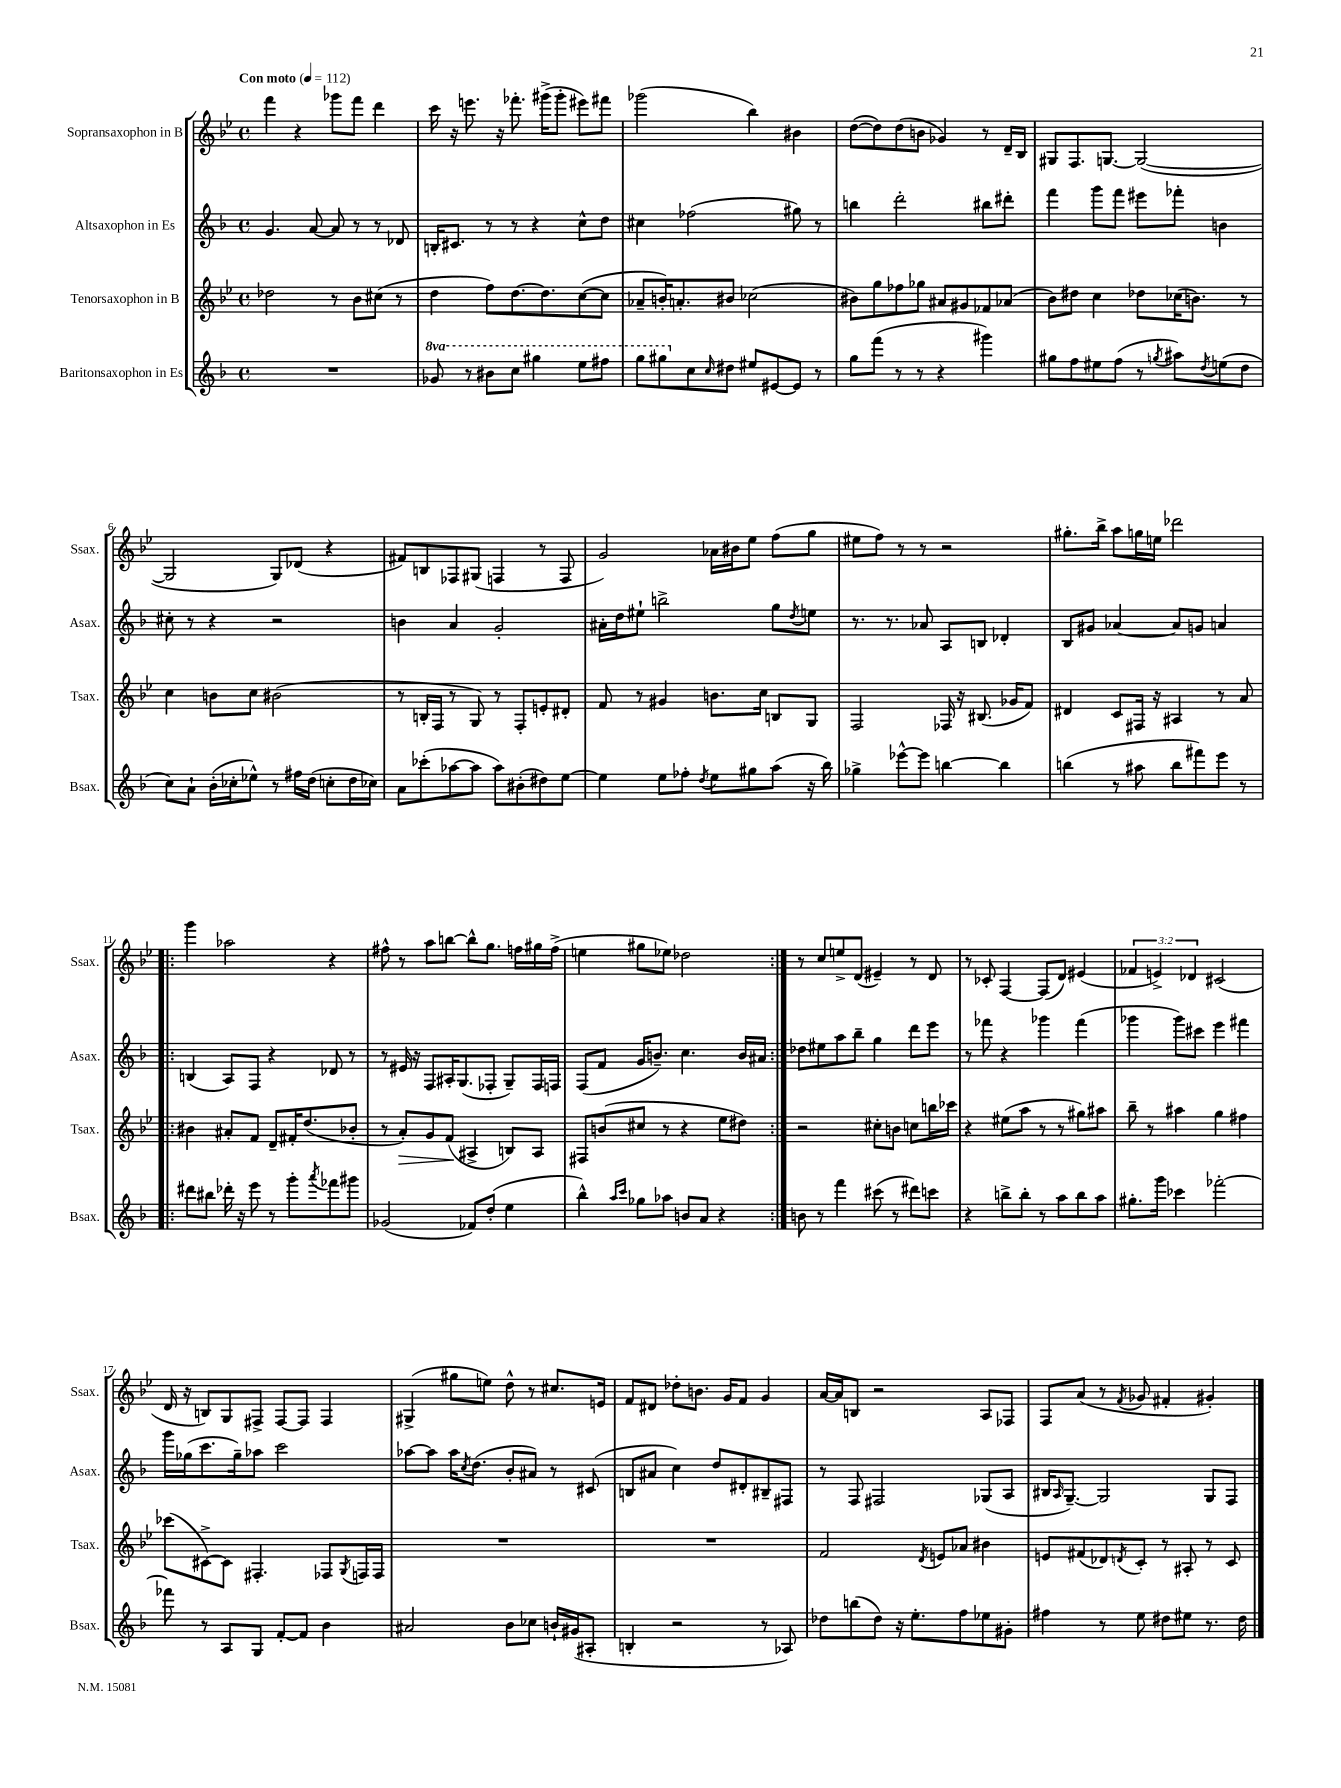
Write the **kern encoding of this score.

**kern	**kern	**kern	**kern
*staff4	*staff3	*staff2	*staff1
*clefG2	*clefG2	*clefG2	*clefG2
*k[b-]	*k[b-e-]	*k[b-]	*k[b-e-]
*M4/4	*M4/4	*M4/4	*M4/4
*met(c)	*met(c)	*met(c)	*met(c)
*MM112	*MM112	*MM112	*MM112
1r	2dd-	4.g	4fff
.	.	.	4r
.	.	[8a	.
.	8r	8a]	8ggg-
.	8b-	8r	8fff
.	(8cc#	8r	4ddd
.	8r	8d-	.
=	=	=	=
8gg-	4dd	16B'	16ccc
.	.	8.c#	16r
8r	.	.	8.eee
8bb#	8ff)	8r	.
.	.	.	16r
8ccc	[8.dd	8r	8.fff-'
4ggg#	.	4r	.
.	8.dd]	.	(16ggg#^
.	.	.	8ggg#'
8eee	([8cc	8cc^^	8eee#)
8fff#	8cc]	8dd	8fff#
=	=	=	=
8ggg	8a-~	4cc#	(2ggg-
8ggg#	16b')	.	.
.	8.a'	.	.
8cc	.	(2ff-	.
16qqcc	.	.	.
8dd#	8b#	.	.
8ee#	(2cc-	.	4bb-)
[8e#	.	.	.
8e#]	.	8gg#)	4b#
8r	.	8r	.
=	=	=	=
8gg	8b#)	4bb	([8dd
(8fff	8gg	.	8dd])
8r	8ff-	2ddd'	(8dd
8r	8gg-	.	8b
4r	8a#	.	4g-)
.	8g#	.	.
4ggg#)	8f-	8bb#	8r
.	(8a-	8ddd#'	16d~
.	.	.	16B-
=	=	=	=
8gg#	8b-)	4fff	8G#
8ff	8dd#	.	8.F
8ee#	4cc	8ggg	.
.	.	.	[8.G
(8ff	.	8fff	.
8r	8dd-	8eee#	(2G_
8qgg	.	.	.
8aa#)	(16cc-	8fff-'	.
.	8.b)	.	.
8qdd	.	.	.
(8ee	.	4b	.
8dd	8r	.	.
=	=	=	=
8cc)	4cc	8cc#'	2G]
8a`	.	8r	.
(16b-'	8b	4r	.
16cc-'	.	.	.
8ee-^^)	8cc	.	.
8r	(2b#	2r	8G)
16ff#	.	.	(8d-
(16dd	.	.	.
8cc'	.	.	4r
16dd	.	.	.
16cc-)	.	.	.
=	=	=	=
8a	8r	4b	8f#)
(8ccc-'	16B'	.	8B
.	16F	.	.
[8aa-	8r	4a	8F-
8aa-]	8G)	.	(8G#
8aa-)	8r	2g'	4F
(8b#'	8F'	.	.
8dd#)	8e'	.	8r
[8ee	8d#'	.	8F
=	=	=	=
4ee]	8f	16a#'	2g)
.	.	16dd	.
.	8r	8ee#`	.
8ee	4g#	2bb^	.
8ff-'	.	.	.
8qdd	.	.	.
8ee	8.b	.	16a-
.	.	.	16b#
8gg#	.	.	8ee-
.	16cc	.	.
(8aa	8B	8gg	(8ff
.	.	8qdd	.
16r	8G	8ee	8gg
16bb-)	.	.	.
=	=	=	=
4gg-^	2F	8.r	8ee#
.	.	.	8ff)
.	.	8.r	.
[8eee-^^	.	.	8r
8eee-]	.	8a-	8r
[4bb	16F-	8A	2r
.	16r	.	.
.	(8.B#	8B	.
4bb]	.	4d-'	.
.	16g-	.	.
.	8f)	.	.
=	=	=	=
(4bb	4d#	8B-	8.gg#'
.	.	8g#	.
.	.	.	16bb-^
8r	8c	[4a-	8aa
8aa#	16F#	.	16gg
.	16r	.	16ee
8bb	4A#	8a-]	2ddd-
8fff#)	.	8g	.
8eee	8r	4a	.
8r	8a	.	.
=!|:	=!|:	=!|:	=!|:
8ddd#	4b#	(4B	4ggg
8bb#	.	.	.
16ddd-'	8a#'	8A)	2aa-
16r	.	.	.
8eee	8f	8F	.
8r	8d~	4r	.
8ggg'	16f#'	.	.
.	(8.dd	.	.
8qaaa	.	.	.
8fff-	.	8d-	4r
8ggg#	8b-'	8r	.
=	=	=	=
(2g-	8r	8r	8ff#^^
.	8a')	16e#	8r
.	.	16r	.
.	8g	8F	8aa
.	(8f	16A#'	[8bb
.	.	(8.G	.
8f-)	4A#^	.	8bb^^]
(8dd'	.	8F-'	8.gg
4ee	8B)	8G~)	.
.	.	.	16ff
.	8A#	16F-	16gg#
.	.	16F	(16ff^
=	=	=	=
4bb-^^)	8F#	(8F	4ee
.	(8b	8f	.
16qqaa	.	.	.
16qqccc	.	.	.
8gg-	8cc#	16g	8gg#
.	.	8.b~)	.
8aa-	8r	.	8ee-)
8b	4r	4.cc	2dd-
8a	.	.	.
4r	8ee-	.	.
.	8dd#)	16b	.
.	.	16a#	.
=:|!	=:|!	=:|!	=:|!
8b	2r	8dd-	8r
8r	.	8ee#	8cc
4fff	.	8aa	8ee^
.	.	8bb-~	(8d
(8ccc#	8cc#'	4gg	4e#~)
8r	8b	.	.
8ddd#)	8cc	8ddd	8r
8ccc	16bb	8eee	8d
.	16ccc-	.	.
=	=	=	=
4r	4r	8r	8r
.	.	8fff-	8c-'
8bb^	(8ee#	4r	[4F
8bb'	8aa	.	.
8r	8r	4ggg-	(8F]
8aa	8r	.	8d)
8bb	8gg#)	(4fff-	(4e#
8aa	8aa#	.	.
=	=	=	=
8.gg#'	8bb-~	4ggg-	6f-
.	8r	.	.
.	.	.	6e^)
16ggg	.	.	.
4ccc-	4aa#	8ggg-)	.
.	.	.	6d-
.	.	8ccc#	.
[2fff-'	4gg	4eee	(2c#
.	4ff#	4fff#	.
=	=	=	=
8fff-]	(8ccc-	16ggg	16d
.	.	(16gg-	16r
8r	[8c#^)	8.ccc	8B)
8A	8c#]	.	8G
.	.	16gg-~)	.
8G	4.F#'	8aa-	8F#^
[8f'	.	2ccc	[8F#
8f]	.	.	8F#]
4b-	8F-	.	4F#
.	8qG	.	.
.	16F	.	.
.	16F	.	.
=	=	=	=
2a#	1r	[8aa-	(4G#^
.	.	8aa-]	.
.	.	16aa-	8gg#
.	.	8qcc	.
.	.	(8.dd	.
.	.	.	8ee)
8b-	.	8b-'	8dd^^
8cc-	.	8a#)	8r
16b`	.	8r	8.cc#
(16g#	.	.	.
8A#'	.	(8c#	.
.	.	.	16e
=	=	=	=
4B'	1r	8B	8f
.	.	8a#	8d#
2r	.	4cc)	8dd-'
.	.	.	8.b
.	.	8dd	.
.	.	.	16g
.	.	8d#'	8f
8r	.	8B#~	4g
8A-)	.	8F#	.
=	=	=	=
8dd-	2f	8r	[16a
.	.	.	16a]
(8bb	.	8F	8B
8dd-)	.	2F#	2r
16r	.	.	.
8.ee'	.	.	.
.	8qd	.	.
.	8e	.	.
8ff	8a-	.	.
8ee-	4b#	(8G-	8A
8g#'	.	8A	8F-
=	=	=	=
4ff#	8e	16B#	8F
.	.	16qqA	.
.	.	[8.G~)	.
.	(8f#	.	(8a
8r	8d-)	2G]	8r
.	8qd	.	8qf
8ee	8c'	.	8g-
8dd#	8r	.	4f#'
8ee#	8A#'	.	.
8.r	8r	8G	4g#')
.	8c	8F	.
16dd#	.	.	.
==	==	==	==
*-	*-	*-	*-
